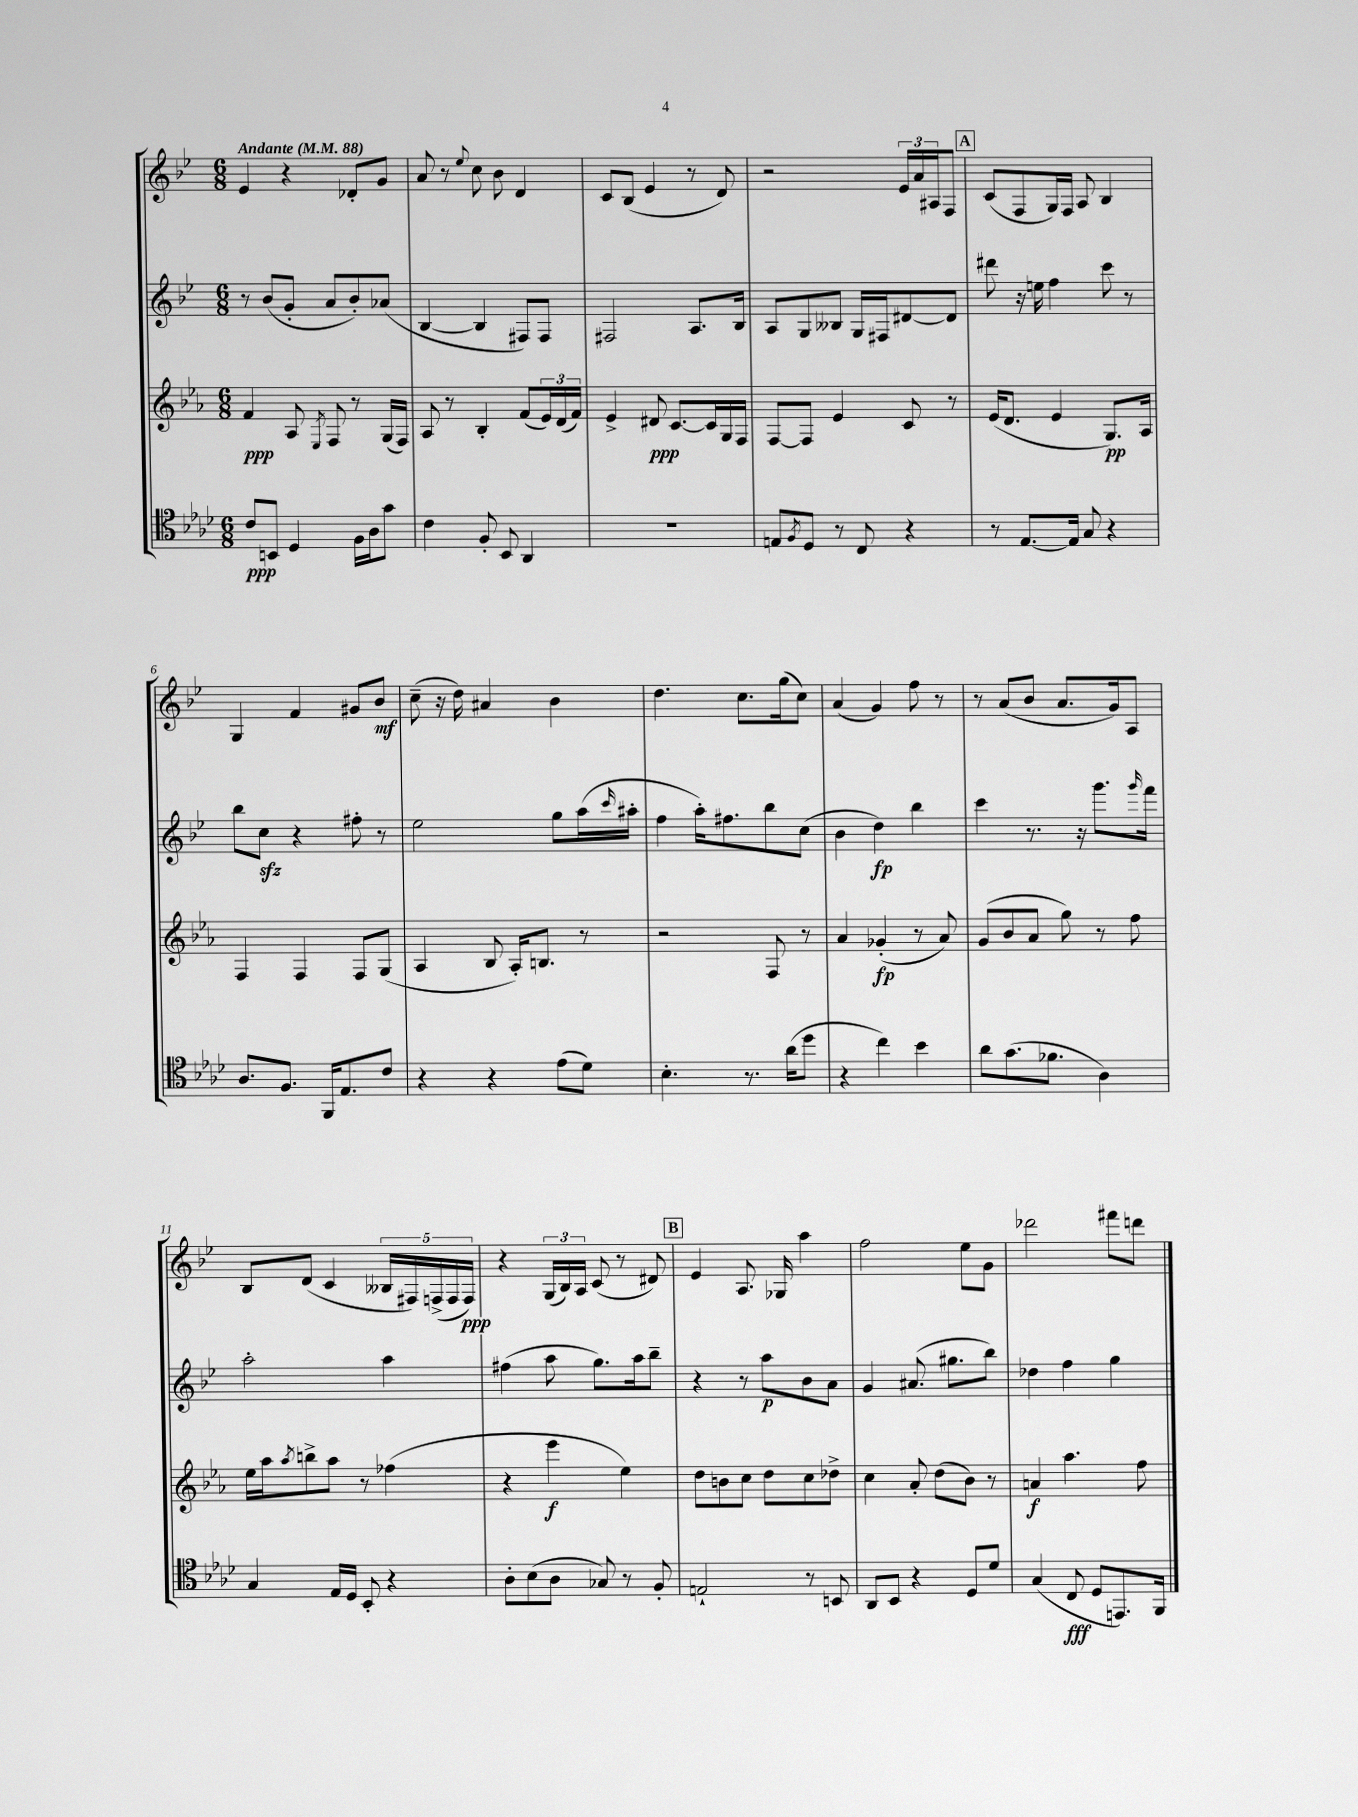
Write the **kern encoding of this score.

**kern	**dynam	**kern	**dynam	**kern	**dynam	**kern	**dynam
*part4	*part4	*part3	*part3	*part2	*part2	*part1	*part1
*staff4	*staff4	*staff3	*staff3	*staff2	*staff2	*staff1	*staff1
*clefC4	*	*clefG2	*	*clefG2	*	*clefG2	*
*k[b-e-a-d-]	*	*k[b-e-a-]	*	*k[b-e-]	*	*k[b-e-]	*
*M6/8	*	*M6/8	*	*M6/8	*	*M6/8	*
*MM88	*	*MM88	*	*MM88	*	*MM88	*
=1	=1	=1	=1	=1	=1	=1	=1
!	!	!	!	!	!	!LO:TX:a:B:t=Andante	!
8c/L	ppp	4f/	ppp	8r	.	4e-/	.
8BBn/J	.	.	.	(8b-/L	.	.	.
4D-/	.	8A-/	.	8g'/J	.	4r	.
.	.	8qE-/	.	.	.	.	.
.	.	8F/	.	8a/L	.	.	.
16F\LL	.	8r	.	8b-'/)	.	8d-X'/L	.
16A-\J	.	.	.	.	.	.	.
8g\J	.	(16G/LL	.	(8a-X/J	.	8g/J	.
.	.	16F/JJ)	.	.	.	.	.
=2	=2	=2	=2	=2	=2	=2	=2
4c\	.	8A-/	.	[4B-/	.	8a/	.
.	.	8r	.	.	.	8r	.
.	.	.	.	.	.	8qqee-/	.
8F'/	.	4B-'/	.	4B-/]	.	8cc\	.
8BB-/	.	.	.	.	.	8b-\	.
4AA-/	.	(8f/L	.	8F#X/L)	.	4d/	.
.	.	24e-/L)	.	8F#/J	.	.	.
.	.	(24d/	.	.	.	.	.
.	.	24f/JJ)	.	.	.	.	.
=3	=3	=3	=3	=3	=3	=3	=3
2.r	.	4e-^/	.	2F#X/	.	8c/L	.
.	.	.	.	.	.	(8B-/J	.
.	.	8d#X/	ppp	.	.	4e-/	.
.	.	[8.c/L	.	.	.	.	.
.	.	.	.	8.A/L	.	8r	.
.	.	16c/L]	.	.	.	.	.
.	.	16G/	.	.	.	8d/)	.
.	.	16F/JJ	.	16B-/Jk	.	.	.
=4	=4	=4	=4	=4	=4	=4	=4
8En/L	.	[8F/L	.	8A/L	.	2r	.
8qF/	.	.	.	.	.	.	.
8D-/J	.	8F/J]	.	8G/	.	.	.
8r	.	4e-/	.	8B--X/J	.	.	.
8C/	.	.	.	16G/LL	.	.	.
.	.	.	.	16F#X/J	.	.	.
4r	.	8c/	.	[8d#X/	.	24e-/LL	.
.	.	.	.	.	.	24a/	.
.	.	.	.	.	.	24A#X/J	.
.	.	8r	.	8d#/J]	.	8F/J	.
!!LO:REH:place=s1:t=A
=5	=5	=5	=5	=5	=5	=5	=5
8r	.	(16e-/KL	.	8ddd#X\	.	(8c/L	.
.	.	8.d/J	.	.	.	.	.
[8.E-/L	.	.	.	16r	.	8F/	.
.	.	.	.	16een\	.	.	.
.	.	4e-/	.	4ff\	.	16G/L)	.
16E-/Jk]	.	.	.	.	.	16F/JJ	.
8G/	.	.	.	.	.	8A/	.
4r	.	8.G/L)	pp	8ccc\	.	4B-/	.
.	.	.	.	8r	.	.	.
.	.	16A-/Jk	.	.	.	.	.
!!LO:LB:g=z
=6	=6	=6	=6	=6	=6	=6	=6
8.A-/L	.	4F/	.	8bb-\L	.	4G/	.
.	.	.	.	8cczz\J	.	.	.
8.F/J	.	.	.	.	.	.	.
.	.	4F/	.	4r	.	4f/	.
16FF/KL	.	.	.	.	.	.	.
8.E-/	.	.	.	.	.	.	.
.	.	8F/L	.	8ff#X'\	.	8g#X/L	.
8c/J	.	(8G/J	.	8r	.	8b-/J	mf
=7	=7	=7	=7	=7	=7	=7	=7
4r	.	4A-/	.	2ee-\	.	(8cc~\	.
.	.	.	.	.	.	16r	.
.	.	.	.	.	.	16dd\)	.
4r	.	8B-/	.	.	.	4a#X/	.
.	.	16A-'/KL)	.	.	.	.	.
.	.	8.Bn/J	.	.	.	.	.
(8e-\L	.	.	.	8gg\L	.	4b-\	.
8d-\J)	.	8r	.	(16aa\L	.	.	.
.	.	.	.	16qqccc/	.	.	.
.	.	.	.	16aa#X'\JJ	.	.	.
=8	=8	=8	=8	=8	=8	=8	=8
4.B-'\	.	2r	.	4ff\	.	4.dd\	.
.	.	.	.	16aa'\KL)	.	.	.
.	.	.	.	8.ff#X\	.	.	.
8.r	.	.	.	.	.	8.cc\L	.
.	.	8F/	.	8bb-\	.	.	.
(16a-\KL	.	.	.	.	.	(16gg\k	.
8dd-\J	.	8r	.	(8cc\J	.	8cc\J)	.
=9	=9	=9	=9	=9	=9	=9	=9
4r	.	4a-/	.	4b-\	.	(4a/	.
4cc\)	.	(4g-X'/	fp	4dd\)	fp	4g/)	.
4b-\	.	8r	.	4bb-\	.	8ff\	.
.	.	8a-/)	.	.	.	8r	.
=10	=10	=10	=10	=10	=10	=10	=10
8a-\L	.	(8g/L	.	4ccc\	.	8r	.
(8.g\	.	8b-/	.	.	.	(8a/L	.
.	.	8a-/J	.	8.r	.	8b-/J	.
8.f-X\J	.	.	.	.	.	.	.
.	.	8gg\)	.	.	.	8.a/L	.
.	.	.	.	16r	.	.	.
4A-\)	.	8r	.	8.ggg\L	.	.	.
.	.	.	.	.	.	16g/k)	.
.	.	8ff\	.	.	.	8A/J	.
.	.	.	.	16qqggg/	.	.	.
.	.	.	.	16fff\Jk	.	.	.
!!LO:LB:g=z
=11	=11	=11	=11	=11	=11	=11	=11
4G/	.	16ee-\LL	.	2aa'\	.	8B-/L	.
.	.	16aa-\J	.	.	.	.	.
.	.	8qaa-/	.	.	.	.	.
.	.	8bbn^\	.	.	.	(8d/J	.
16E-/LL	.	8aa-\J	.	.	.	4c/	.
16D-/JJ	.	.	.	.	.	.	.
8BB-'/	.	8r	.	.	.	.	.
4r	.	(4ff-X\	.	4aa\	.	20B--X/LL	.
.	.	.	.	.	.	20F#X/)	.
.	.	.	.	.	.	(20Fn^/	.
.	.	.	.	.	.	20F/	.
.	.	.	.	.	.	20F/JJ)	ppp
=12	=12	=12	=12	=12	=12	=12	=12
8A-'\L	.	4r	.	(4ff#X\	.	4r	.
(8B-\	.	.	.	.	.	.	.
8A-\J	.	4eee-\	f	8aa\	.	(24G/LL	.
.	.	.	.	.	.	24B-/)	.
.	.	.	.	.	.	24A/JJ	.
8G-X/)	.	.	.	8.gg\L)	.	(8c/	.
8r	.	4ee-\)	.	.	.	8r	.
.	.	.	.	16aa\k	.	.	.
8F'/	.	.	.	8bb-~\J	.	8d#X/)	.
!!LO:REH:place=s1:t=B
=13	=13	=13	=13	=13	=13	=13	=13
2En`/	.	8dd\L	.	4r	.	4e-/	.
.	.	8bn\	.	.	.	.	.
.	.	8cc\J	.	8r	.	8.A/	.
.	.	8dd\L	.	8aa\L	p	.	.
.	.	.	.	.	.	16G-X/	.
8r	.	8cc\	.	8b-\	.	4aa\	.
8BBn/	.	8dd-X^\J	.	8a\J	.	.	.
=14	=14	=14	=14	=14	=14	=14	=14
8AA-/L	.	4cc\	.	4g/	.	2ff\	.
8BB-/J	.	.	.	.	.	.	.
4r	.	8a-'/	.	(8.a#X/	.	.	.
.	.	(8dd\L	.	.	.	.	.
.	.	.	.	8.gg#X\L	.	.	.
8D-/L	.	8b-\J)	.	.	.	8ee-\L	.
8d-/J	.	8r	.	8bb-\J)	.	8g\J	.
=15	=15	=15	=15	=15	=15	=15	=15
(4G/	.	4an/	f	4dd-X\	.	2ddd-X\	.
8C/	fff	4.aa-\	.	4ff\	.	.	.
8D-/L	.	.	.	.	.	.	.
8.EEn/)	.	.	.	4gg\	.	8fff#X\L	.
.	.	8ff\	.	.	.	8dddn\J	.
16FF/Jk	.	.	.	.	.	.	.
==	==	==	==	==	==	==	==
*-	*-	*-	*-	*-	*-	*-	*-
